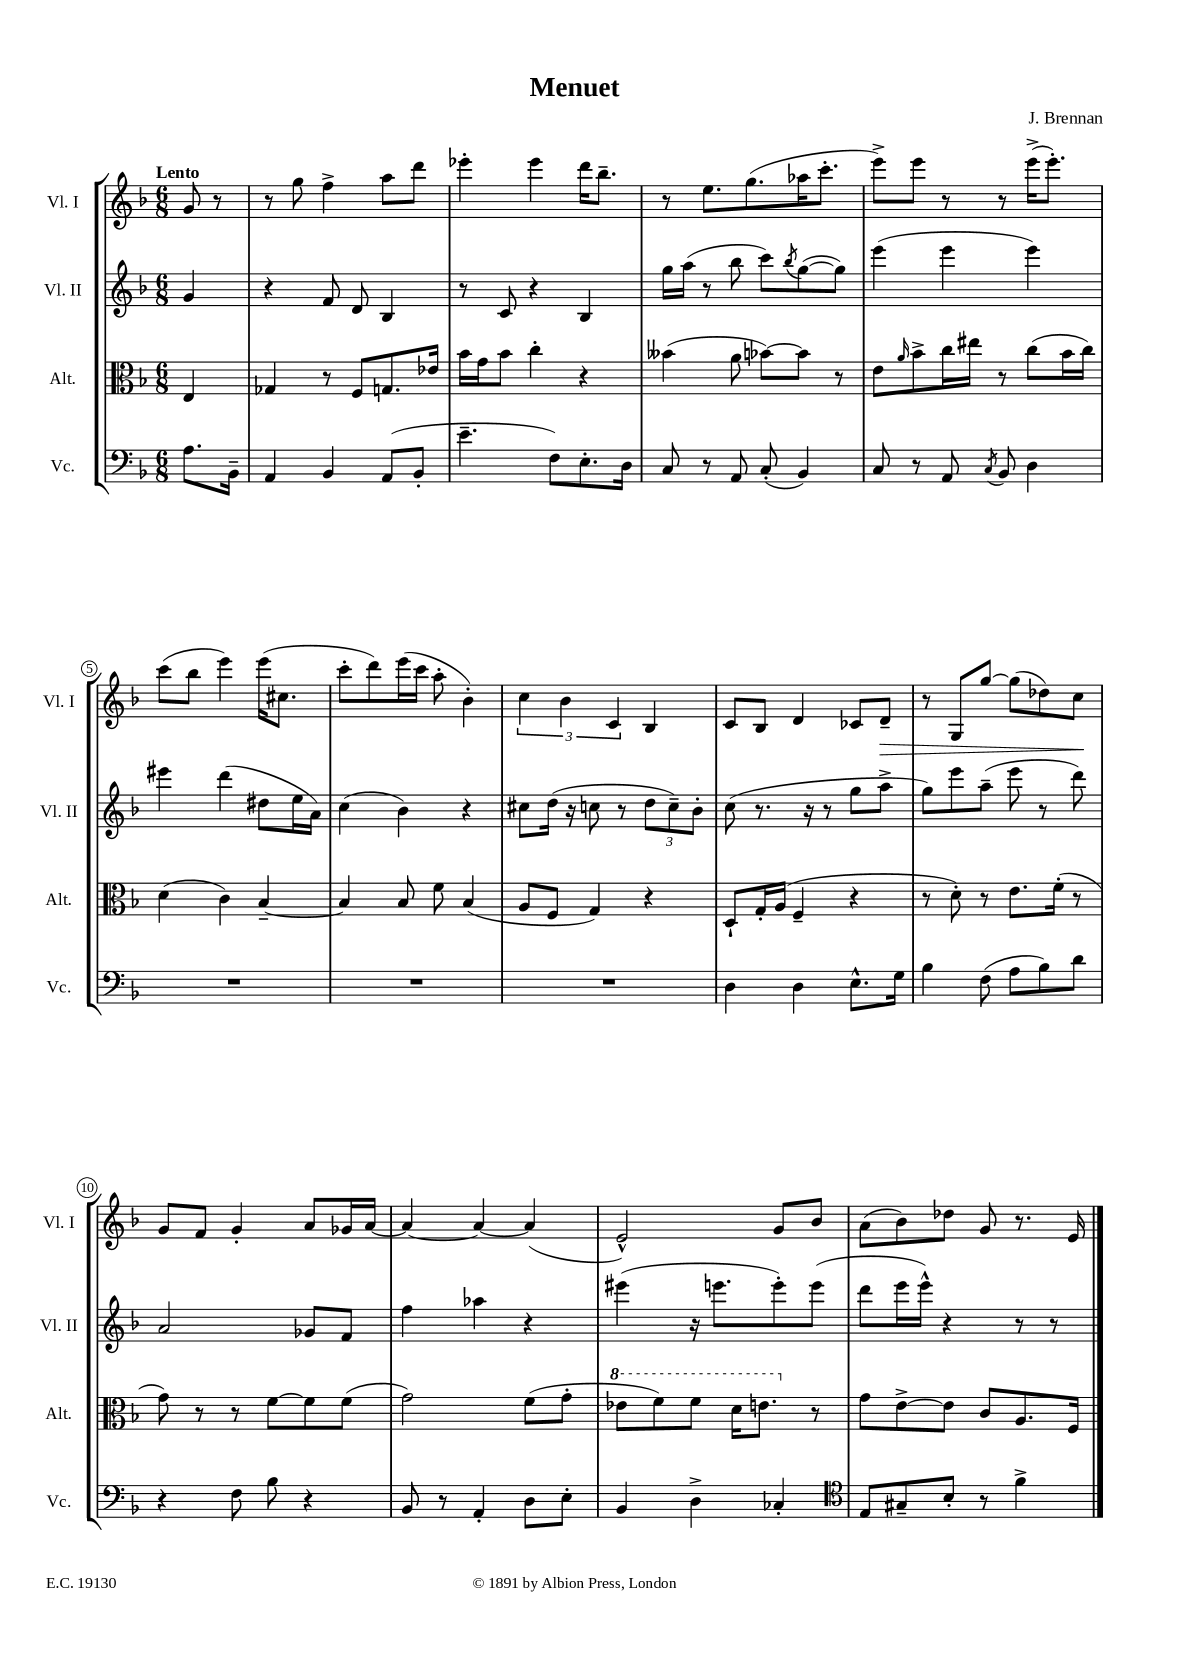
\header { title = "Menuet" composer = "J. Brennan" }
<<
\new StaffGroup <<
\new Staff = "s0" \with { instrumentName = "Vl. I" shortInstrumentName = "Vl. I" } {
    \clef treble \key f \major \numericTimeSignature \time 6/8 \partial 4 \tempo "Lento"
    g'8 r8 |
    r8 g''8 f''4-> a''8 d'''8 |
    ees'''4-. ees'''4 d'''16 bes''8.-- |
    r8 e''8. g''8.( aes''16 c'''8.-. |
    e'''8->) e'''8 r8 r8 e'''16->( e'''8.-.) |
    c'''8( bes''8 e'''4) e'''16( cis''8. |
    c'''8-. d'''8) e'''16( c'''16 a''8-. bes'4-.) |
    \tuplet 3/2 { c''4 bes'4 c'4 } bes4 |
    c'8 bes8 d'4 ces'8 d'8--\> |
    r8 g8 g''8~ g''8( des''8) c''8\! |
    g'8 f'8 g'4-. a'8 ges'16 a'16~ |
    a'4~ a'4~ a'4( |
    e'2-^) g'8 bes'8 |
    a'8( bes'8) des''8 g'8 r8. e'16 \bar "|." |
}
\new Staff = "s1" \with { instrumentName = "Vl. II" shortInstrumentName = "Vl. II" } {
    \clef treble \key f \major \numericTimeSignature \time 6/8 \partial 4
    g'4 |
    r4 f'8 d'8 bes4 |
    r8 c'8 r4 bes4 |
    g''16 a''16( r8 bes''8 c'''8) \acciaccatura { bes''8 } g''8~( g''8) |
    e'''4( e'''4 e'''4) |
    eis'''4 d'''4( dis''8 e''16 a'16) |
    c''4( bes'4) r4 |
    cis''8 d''16( r16 c''8 r8 \tuplet 3/2 { d''8 c''8--) bes'8-. } |
    c''8( r8. r16 r8 g''8 a''8-> |
    g''8) e'''8 a''8--( e'''8 r8 d'''8) |
    a'2 ges'8 f'8 |
    f''4 aes''4 r4 |
    eis'''4( r16 e'''8. e'''8-.) e'''8( |
    d'''8 e'''16 e'''16-^) r4 r8 r8 \bar "|." |
}
\new Staff = "s2" \with { instrumentName = "Alt." shortInstrumentName = "Alt." } {
    \clef alto \key f \major \numericTimeSignature \time 6/8 \partial 4
    e4 |
    ges4 r8 f8 g8. ees'16 |
    bes'16 g'16 bes'8 c''4-. r4 |
    beses'4( a'8 bes'8~) bes'8 r8 |
    e'8 \grace { a'16 } bes'8-> c''16 eis''16 r8 c''8( bes'16 c''16) |
    d'4( c'4) bes4~-- |
    bes4 bes8 f'8 bes4( |
    a8 f8 g4) r4 |
    d8-! g16-. a16( f4-- r4 |
    r8 d'8-.) r8 e'8. f'16-.( r8 |
    g'8) r8 r8 f'8~ f'8 f'8( |
    g'2) f'8( g'8-. |
    \ottava #1 ees''8 f''8) f''8 d''16 e''8. \ottava #0 r8 |
    g'8 e'8~-> e'8 c'8 a8. f16 \bar "|." |
}
\new Staff = "s3" \with { instrumentName = "Vc." shortInstrumentName = "Vc." } {
    \clef bass \key f \major \numericTimeSignature \time 6/8 \partial 4
    a8. bes,16-- |
    a,4 bes,4 a,8( bes,8-. |
    e'4.-- f8) e8.-. d16 |
    c8 r8 a,8 c8-.( bes,4) |
    c8 r8 a,8 \acciaccatura { c8 } bes,8 d4 |
    R2. |
    R2. |
    R2. |
    d4 d4 e8.-^ g16 |
    bes4 f8( a8 bes8) d'8 |
    r4 f8 bes8 r4 |
    bes,8 r8 a,4-. d8 e8-. |
    bes,4 d4-> ces4-. |
    \clef tenor e8 gis8-- bes8-. r8 f'4-> \bar "|." |
}
>>
>>
\layout { \context { \Score \override BarNumber.stencil = #(make-stencil-circler 0.1 0.3 ly:text-interface::print) } }
